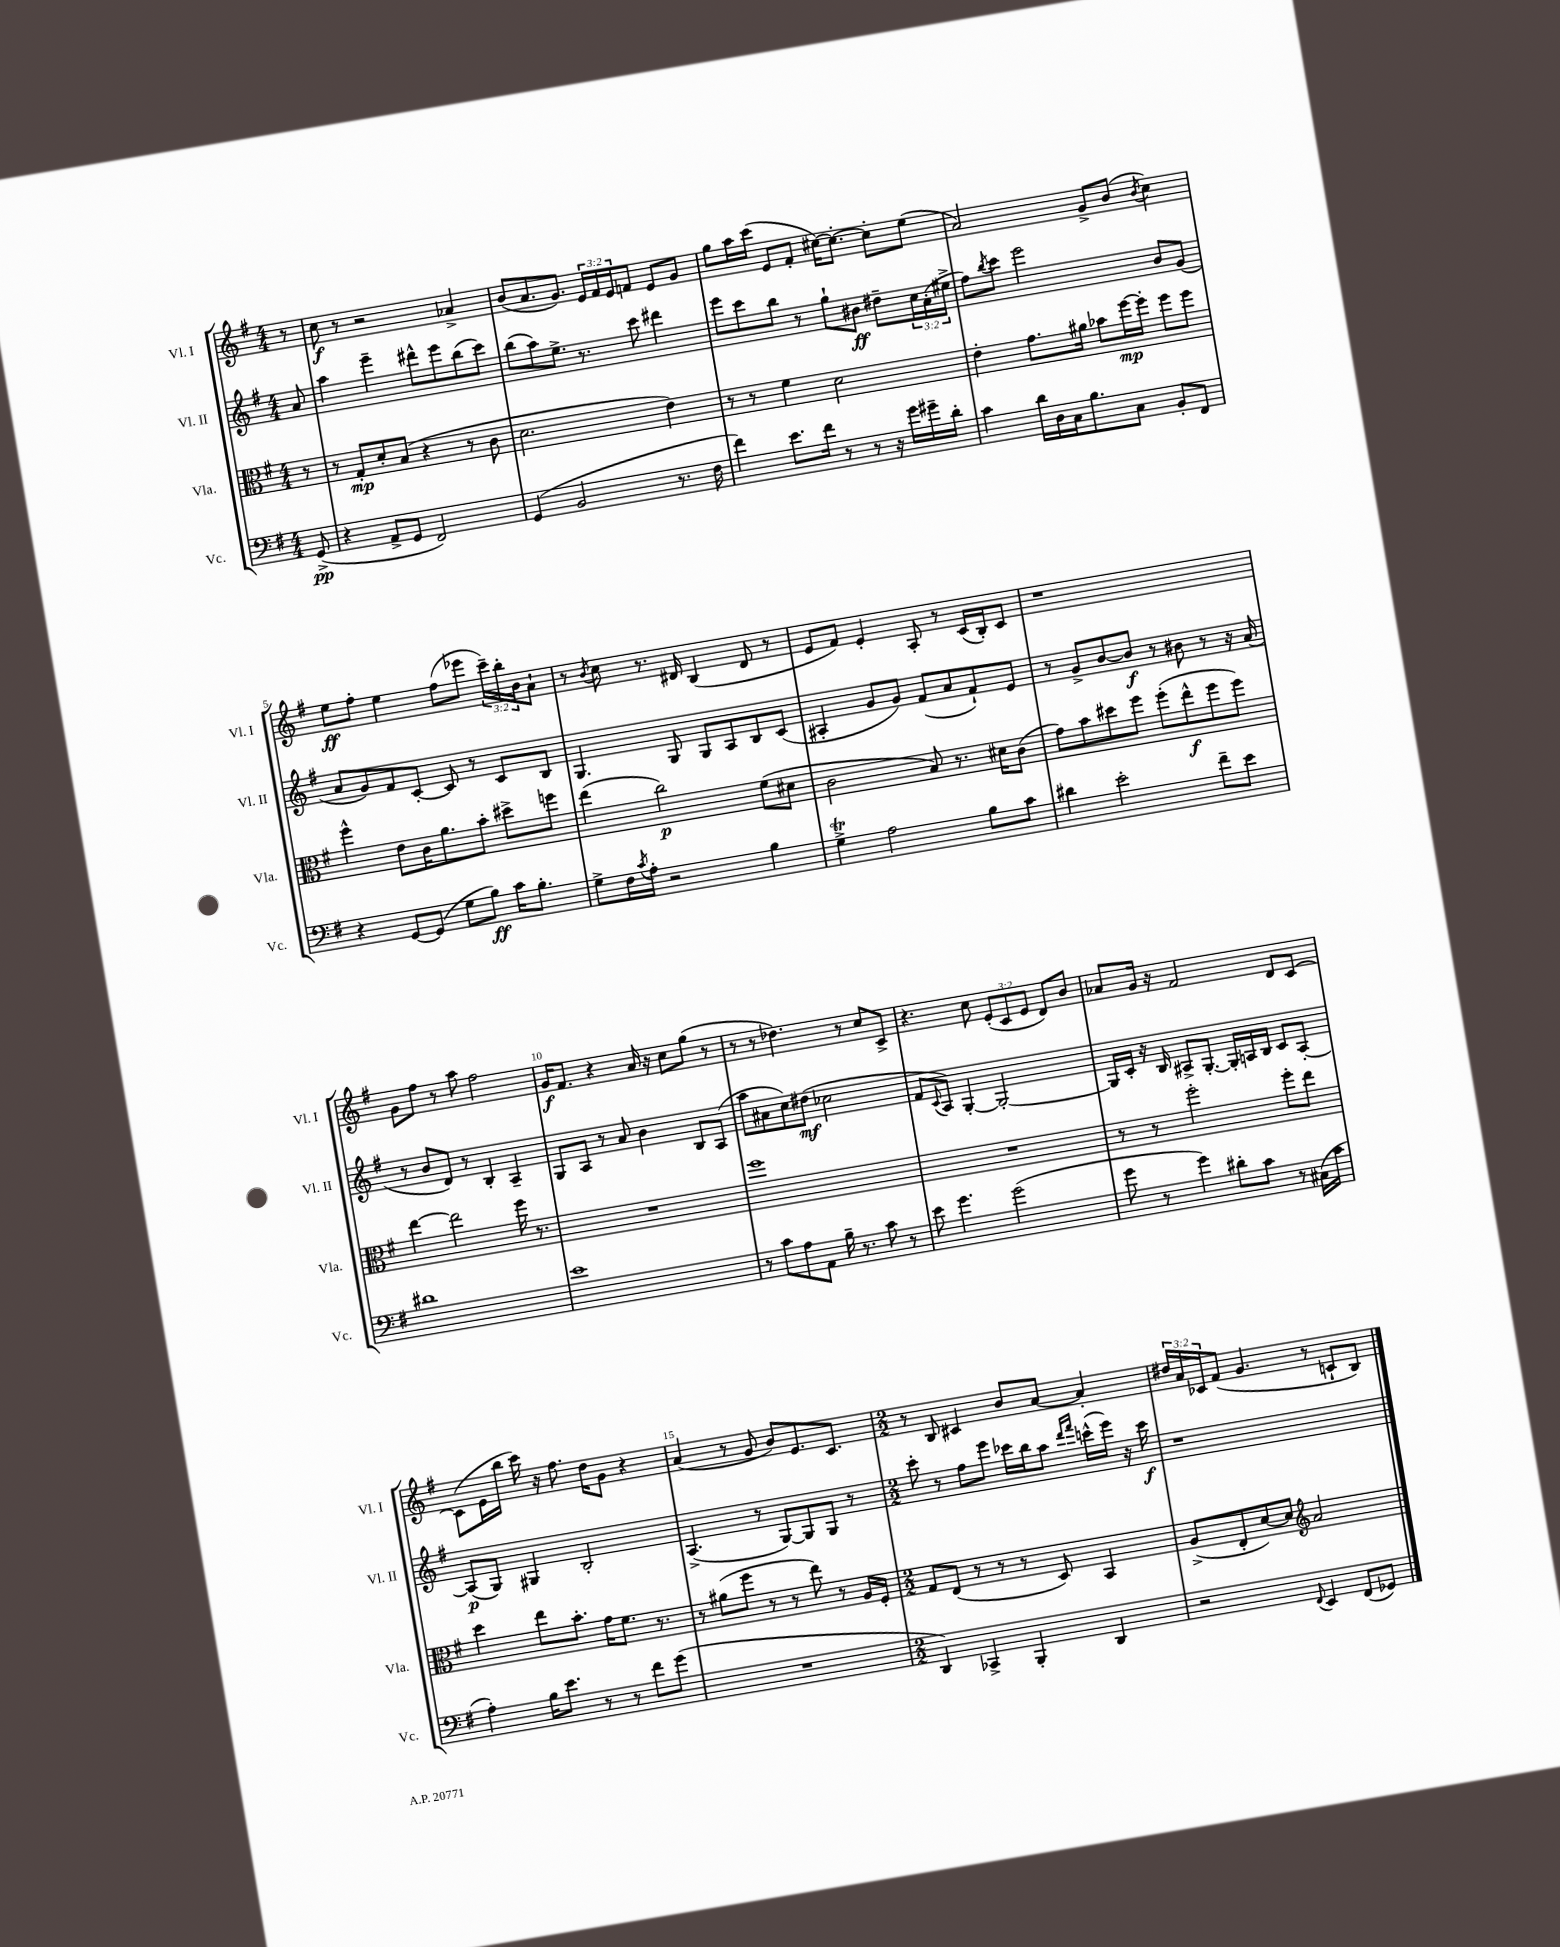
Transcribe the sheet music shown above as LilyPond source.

<<
\new StaffGroup <<
\new Staff = "s0" \with { instrumentName = "Vl. I" shortInstrumentName = "Vl. I" } {
    \clef treble \key g \major \numericTimeSignature \time 4/4 \override Staff.TupletNumber.text = #tuplet-number::calc-fraction-text \partial 8
    r8 |
    c''8\f r8 r2 aes'4-> |
    b'8( a'8. g'8.) \tuplet 3/2 { e'16 fis'16 e'16 } f'8 e'8 g'8 |
    g''8 a''16 c'''16( e'8 fis'8-. cis''16~) cis''8.~-. cis''8-. e''8( |
    a'2) g'8-> b'8( \acciaccatura { b'8 } c''4) |
    e''8\ff fis''8-. e''4 fis''8( ees'''8 \tuplet 3/2 { c'''16--) b''16-. b'16 } a'8-! |
    r8 \acciaccatura { b'8 } c''8 r8. dis'16 b4( dis'8 r8 |
    e'8 fis'8) e'4-. a8-. r8 c'16( b16-.) c'8 |
    r1 |
    g'8 fis''8 r8 a''8 fis''2 |
    g'16\f fis'8. r4 a'16 r16 c''8 g''8( r8 |
    r8 r8 des''4.) r8 c''8 c'8-> |
    r4. c''8 \tuplet 3/2 { e'8-.( c'8 e'8 } d'8) b'8 |
    aes'8 g'16 r16 fis'2 d'8 c'8~ |
    c'8( e'16 b''16 c'''16) r16 fis''8. d''16 g'8 r4 |
    a'4( r8 g'8 b'8) e'8. c'8. |
    \numericTimeSignature \time 2/2 r8 b8 cis'4 b'8 a'8~ a'4-. |
    \tuplet 3/2 { dis''16 a'16 ces'16 } fis'8( g'4. r8 c'8-! b8) \bar "|." |
}
\new Staff = "s1" \with { instrumentName = "Vl. II" shortInstrumentName = "Vl. II" } {
    \clef treble \key g \major \numericTimeSignature \time 4/4 \override Staff.TupletNumber.text = #tuplet-number::calc-fraction-text \partial 8
    a'8 |
    a''4 e'''4-- dis'''8-^ e'''8 b''8( c'''8) |
    b''8( a''8) e''8.-> r8. c'''8 dis'''4 |
    e'''8 c'''8 b''8 r8 g''8-! bis'8\ff dis''8-- \tuplet 3/2 { c''16 a'16-.( eis''16-> } |
    fis''8) \acciaccatura { b''8 } c'''8 e'''2 b'8 g'8( |
    a'8 g'8) fis'8 c'8~-. c'8 r8 c'8 b8 |
    g4. g8 g8 a8 b8 c'8( |
    ais4-. g'8 g'8) fis'8( a'8 fis'8-!) e'8 |
    r8 g'8-> b'8~ b'8\f r8 bis'8 r8 r16 a'16( |
    r8 b'8 d'8) r8 b4-. a4-- |
    g8 a8 r8 a'8 b'4 b8 a8( |
    a''8 ais'8 c''8) dis''8\mf( ces''2 |
    fis'8 \appoggiatura { c'8 } a8) g4~-. g2~-. |
    g16 c'16-. r16 b16 ais8-> g8.~-. g16-. a16 b16 c'8 a8~-. |
    a8\p( g8) gis4 b2-. |
    a4.->( r8 g8~) g8 g8 r8 |
    \numericTimeSignature \time 2/2 c'''8-. r8 fis''8 e'''8 ces'''16 b''16 a''8 \grace { d'''16 fis'''16 } c'''16-^( e'''16) r16 c'''16\f |
    r1 \bar "|." |
}
\new Staff = "s2" \with { instrumentName = "Vla." shortInstrumentName = "Vla." } {
    \clef alto \key g \major \numericTimeSignature \time 4/4 \partial 8
    r8 |
    r8 g8-.\mp d'8-. b8( r4 r8 c'8 |
    d'2. e'4) |
    r8 r8 fis'4 d'2 |
    e'4-. g'8. ais'16 bes'8 fis''16~\mp fis''16-. fis''8 fis''8 |
    fis''4-^ e'8 c'16 a'8. b'8-. dis''8-> f''8 |
    e''4( c''2\p) fis'8( dis'8 |
    c'2 b8) r8. dis'16 c'8( |
    g'8) b'8 dis''8 fis''8 fis''8-.( e''8-^\f fis''8 fis''8) |
    e''4~ e''2 fis''16 r8. |
    R1 |
    fis''1 |
    R1 |
    r8 r8 fis''2-. fis''8-. e''8 |
    d''4 e''8 b'8.-. g'16 fis'8. r8. |
    r8 ais'8( fis''8 r8 r8 e''8) r8 a16 fis16-. |
    \numericTimeSignature \time 2/2 g8 e8( r8 r8 r8 d8) b,4 |
    a8->( e8-. d'8~) d'8 \clef treble a'2 \bar "|." |
}
\new Staff = "s3" \with { instrumentName = "Vc." shortInstrumentName = "Vc." } {
    \clef bass \key g \major \numericTimeSignature \time 4/4 \partial 8
    g,8->\pp( |
    r4 a,8-> g,8 fis,2) |
    g,4( b,2 r8. fis16 |
    fis'4) e'8. fis'16 r8 r8 r16 g'16 gis'16-- d'16-. |
    c'4 d'16 d16 c16 b8. c8 b,8-. fis,8 |
    r4 g,8~ g,8( g8 b8\ff) c'16 b8.-. |
    g8-> fis16 \acciaccatura { c'8 } a16-. r2 b4 |
    g4->\trill a2 b8 c'8 |
    dis'4 e'2-. fis'8-- e'8 |
    dis'1 |
    e'1 |
    r8 c'8 a8 a,8 b16-- r8. c'8 r8 |
    e'8 g'4. g'2( |
    g'8 r8 g'4) dis'8-. c'8 r8 cis16( c'16 |
    a4-.) b16 e'8. r8 r8 fis'8 g'8( |
    R1 |
    \numericTimeSignature \time 2/2 d,4) ces,4-> b,,4-. d,4 |
    r2 \appoggiatura { fis,8 } e,4 fis,8( ges,8) \bar "|." |
}
>>
>>
\layout { \context { \Score \override BarNumber.break-visibility = ##(#f #t #t) barNumberVisibility = #(every-nth-bar-number-visible 5) } }
